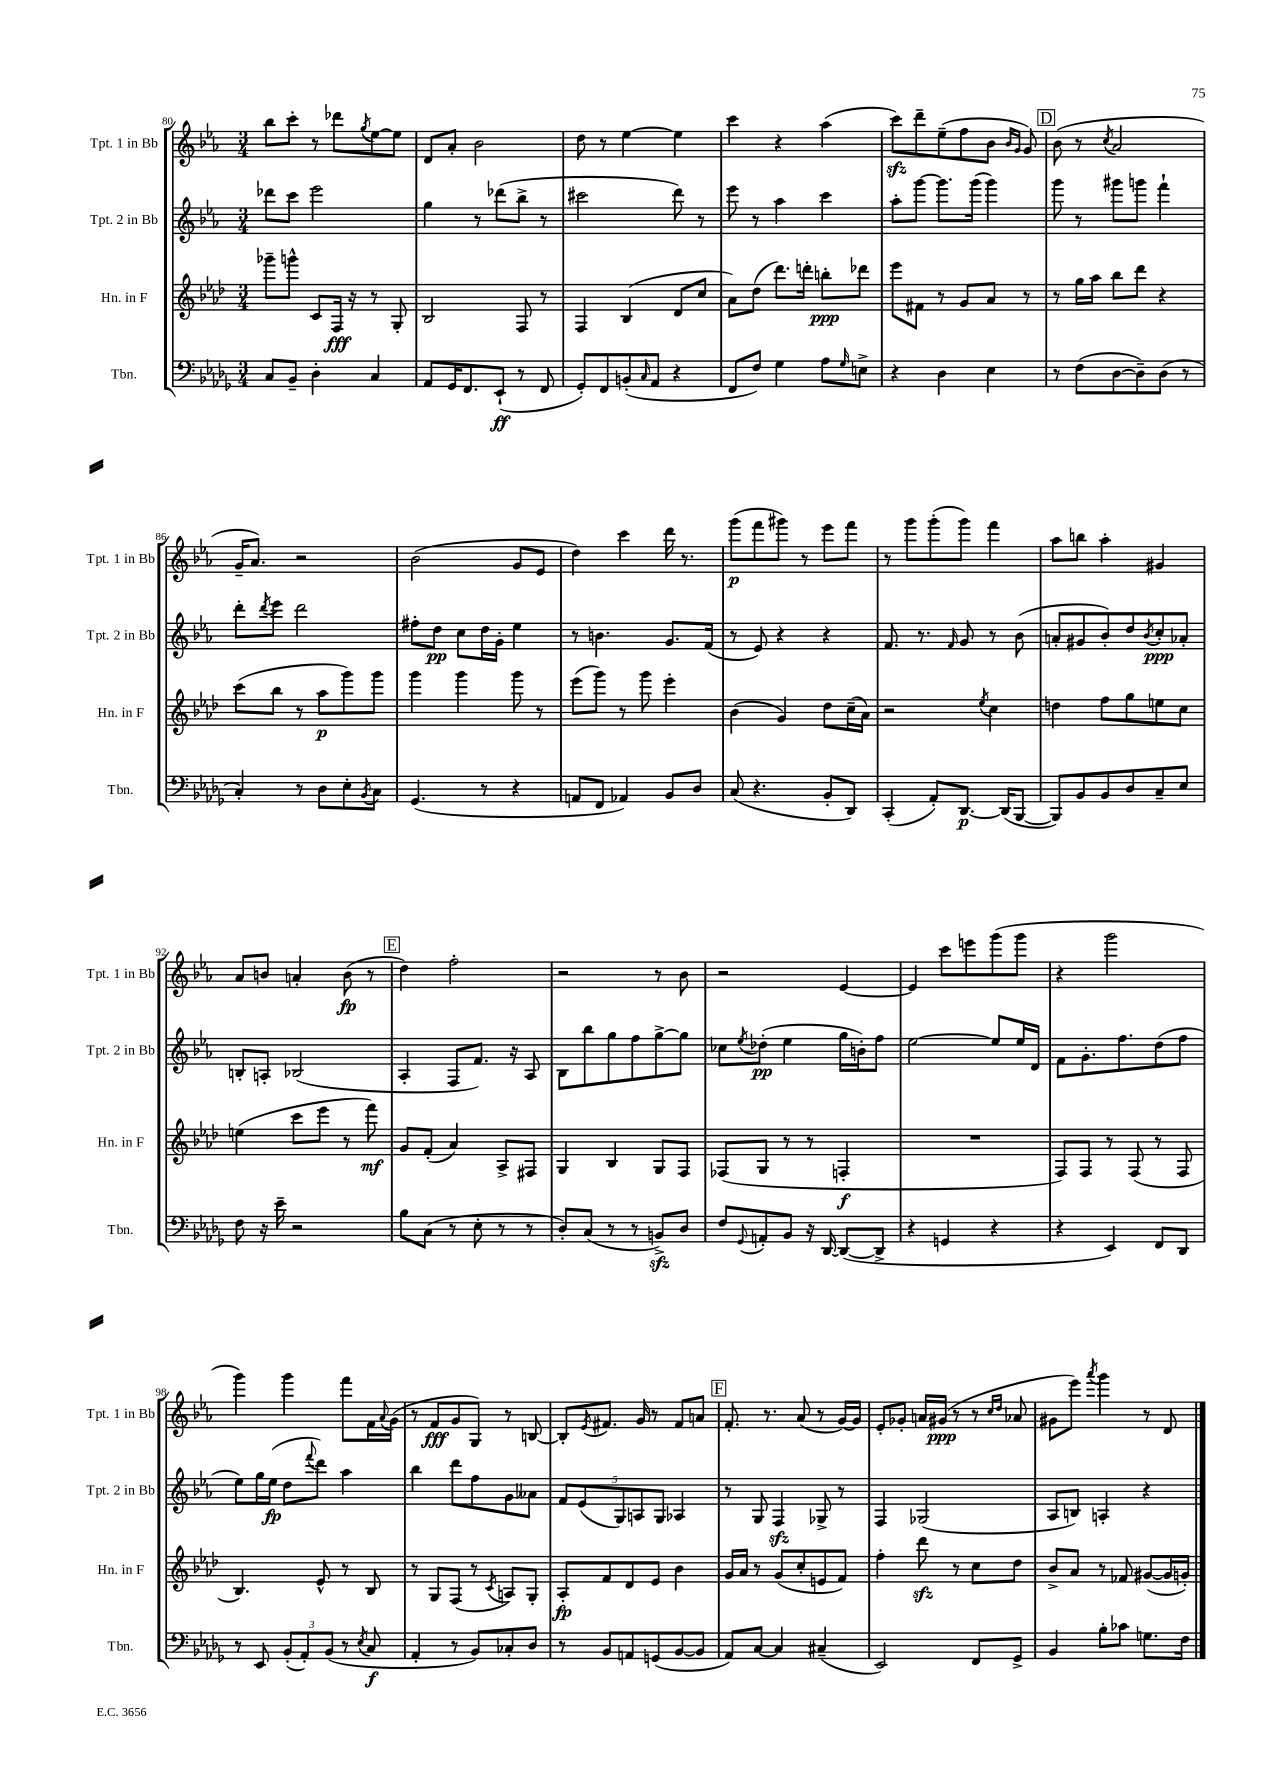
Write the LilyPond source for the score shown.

<<
\new StaffGroup <<
\new Staff = "s0" \with { instrumentName = "Tpt. 1 in Bb" shortInstrumentName = "Tpt. 1 in Bb" } {
    \clef treble \key ees \major \numericTimeSignature \time 3/4
    bes''8 c'''8-. r8 des'''8 \acciaccatura { g''8 } ees''8~ ees''8 |
    d'8 aes'8-. bes'2 |
    d''8 r8 ees''4~ ees''4 |
    c'''4 r4 aes''4( |
    c'''8\sfz) d'''8-- ees''8--( f''8 bes'8 \grace { bes'16 g'16 } g'8) |
    \mark \markup { \box "D" } bes'8( r8 \acciaccatura { c''8 } aes'2 |
    g'16-- aes'8.) r2 |
    bes'2( g'8 ees'8 |
    d''4) c'''4 d'''16 r8. |
    g'''8\p( f'''8 gis'''8) r8 ees'''8 f'''8 |
    r8 g'''8 g'''8-.( g'''8) f'''4 |
    aes''8 b''8 aes''4-. gis'4 |
    aes'8 b'8 a'4-. b'8\fp( r8 |
    \mark \markup { \box "E" } d''4) f''2-. |
    r2 r8 bes'8 |
    r2 ees'4~ |
    ees'4 c'''8 e'''8 g'''8( g'''8 |
    r4 g'''2 |
    g'''4) g'''4 f'''8 f'16 \appoggiatura { aes'8 } g'16( |
    r8 f'8\fff g'8 g8) r8 b8~ |
    b8-. \acciaccatura { ees'8 } fis'8. g'16 r8 fis'8 a'8 |
    \mark \markup { \box "F" } f'8.-. r8. aes'8( r8 g'16~) g'16 |
    ees'8-. ges'8-. a'16 gis'16\ppp( r8 r8 \grace { c''16 d''16 } aes'8 |
    gis'8 ees'''8) \acciaccatura { aes'''8 } g'''4 r8 d'8 \bar "|." |
}
\new Staff = "s1" \with { instrumentName = "Tpt. 2 in Bb" shortInstrumentName = "Tpt. 2 in Bb" } {
    \clef treble \key ees \major \numericTimeSignature \time 3/4
    des'''8 c'''8 ees'''2 |
    g''4 r8 des'''8( bes''8-> r8 |
    cis'''2 d'''8) r8 |
    ees'''8 r8 aes''4 c'''4 |
    aes''8-. g'''8~ g'''8. g'''16( g'''4) |
    \mark \markup { \box "D" } g'''8 r8 gis'''8 g'''8 f'''4-! |
    d'''8-. \acciaccatura { d'''8 } ees'''8 d'''2 |
    fis''8-. d''8\pp c''8 d''16 g'16-. ees''4 |
    r8 b'4. g'8. f'16( |
    r8 ees'8) r4 r4 |
    f'8. r8. \grace { f'16 } g'8 r8 bes'8( |
    a'8-. gis'8 bes'8-.) d''8 \acciaccatura { bes'8 } c''8-.\ppp aes'8-. |
    b8-. a8-. bes2( |
    \mark \markup { \box "E" } aes4-. f8 f'8.) r16 aes8 |
    bes8 bes''8 g''8 f''8 g''8~-> g''8 |
    ces''8 \acciaccatura { ees''8 } des''8-.\pp( ees''4 g''16 b'16-.) f''8 |
    ees''2~ ees''8 ees''16 d'16 |
    f'8 g'8.-. f''8. d''8( f''8 |
    ees''8) g''16 ees''16\fp( d''8 \appoggiatura { f'''8 } d'''8) aes''4 |
    bes''4 d'''8 f''8 g'8 aeses'8 |
    \tuplet 5/4 { f'8 ees'8( g8) a8 g8 } aes4 |
    \mark \markup { \box "F" } r8 g8 f4\sfz ges8-> r8 |
    f4 ges2( |
    aes8 b8) a4-. r4 \bar "|." |
}
\new Staff = "s2" \with { instrumentName = "Hn. in F" shortInstrumentName = "Hn. in F" } {
    \clef treble \key aes \major \numericTimeSignature \time 3/4
    ges'''8-- g'''8-^ c'8 f16\fff r16 r8 g8-. |
    bes2 f8 r8 |
    f4 bes4( des'8 c''8 |
    aes'8) des''8( des'''8.) d'''16-. b''8-.\ppp des'''8 |
    ees'''8 fis'8 r8 g'8 aes'8 r8 |
    \mark \markup { \box "D" } r8 g''16 aes''16 bes''8 des'''8 r4 |
    c'''8( bes''8 r8 aes''8\p g'''8) g'''8 |
    g'''4 g'''4 g'''8 r8 |
    ees'''8( g'''8) r8 g'''8 ees'''4-. |
    bes'4( g'4) des''8 c''16--( aes'16) |
    r2 \acciaccatura { ees''8 } c''4 |
    d''4 f''8 g''8 e''8 c''8 |
    e''4( c'''8 ees'''8 r8 f'''8\mf) |
    \mark \markup { \box "E" } g'8 f'8-.( aes'4) aes8-> fis8 |
    g4 bes4 g8 f8 |
    fes8( g8 r8 r8 f4-.\f |
    R2. |
    f8) f8 r8 f8( r8 f8 |
    bes4.) ees'8-^ r8 bes8 |
    r8 g8 f8( r8 \acciaccatura { c'8 } a8) g8-. |
    aes8-.\fp f'8 des'8 ees'8 bes'4 |
    \mark \markup { \box "F" } g'16 aes'16 r8 g'8( c''8-. e'8 f'8) |
    f''4-. des'''8\sfz r8 c''8 des''8 |
    bes'8-> aes'8 r8 fes'8 gis'8~( gis'16 g'16-.) \bar "|." |
}
\new Staff = "s3" \with { instrumentName = "Tbn." shortInstrumentName = "Tbn." } {
    \clef bass \key des \major \numericTimeSignature \time 3/4
    c8 bes,8-- des4-. c4 |
    aes,8 ges,16 f,8. ees,8-!\ff( r8 f,8 |
    ges,8-.) f,8 b,8-.( \grace { c16 } aes,8 r4 |
    f,8 f8) ges4 aes8 \grace { ges16 } e8-> |
    r4 des4 ees4 |
    \mark \markup { \box "D" } r8 f8( des8~ des8--) des8( r8 |
    c4-.) r8 des8 ees8-. \acciaccatura { bes,8 } c8 |
    ges,4.( r8 r4 |
    a,8 f,8 aes,4) bes,8 des8 |
    c8( r4. bes,8-. des,8) |
    c,4-.( aes,8-.) des,8.~\p des,16( bes,,8~ |
    bes,,8) bes,8 bes,8 des8 c8-- ees8 |
    f8 r16 ees'16-- r2 |
    \mark \markup { \box "E" } bes8 c8( r8 ees8-. r8 r8 |
    des8-.) c8( r8 r8 b,8->\sfz) des8 |
    f8 \appoggiatura { ges,8 } a,8-. bes,8 r16 des,16~ des,8~( des,8-> |
    r4 g,4 r4 |
    r4 ees,4) f,8 des,8 |
    r8 ees,8 \tuplet 3/2 { bes,8-.( aes,8-.) bes,8( } r8 \acciaccatura { ees8 } c8\f |
    aes,4-. r8 bes,8) ces8-. des8 |
    r8 bes,8 a,8 g,8( bes,8~ bes,8 |
    \mark \markup { \box "F" } aes,8) c8~ c4 cis4--( |
    ees,2) f,8 ges,8-> |
    bes,4 bes8-. ces'8 g8. f16 \bar "|." |
}
>>
>>
\layout { \context { \Score currentBarNumber = #80 } }
